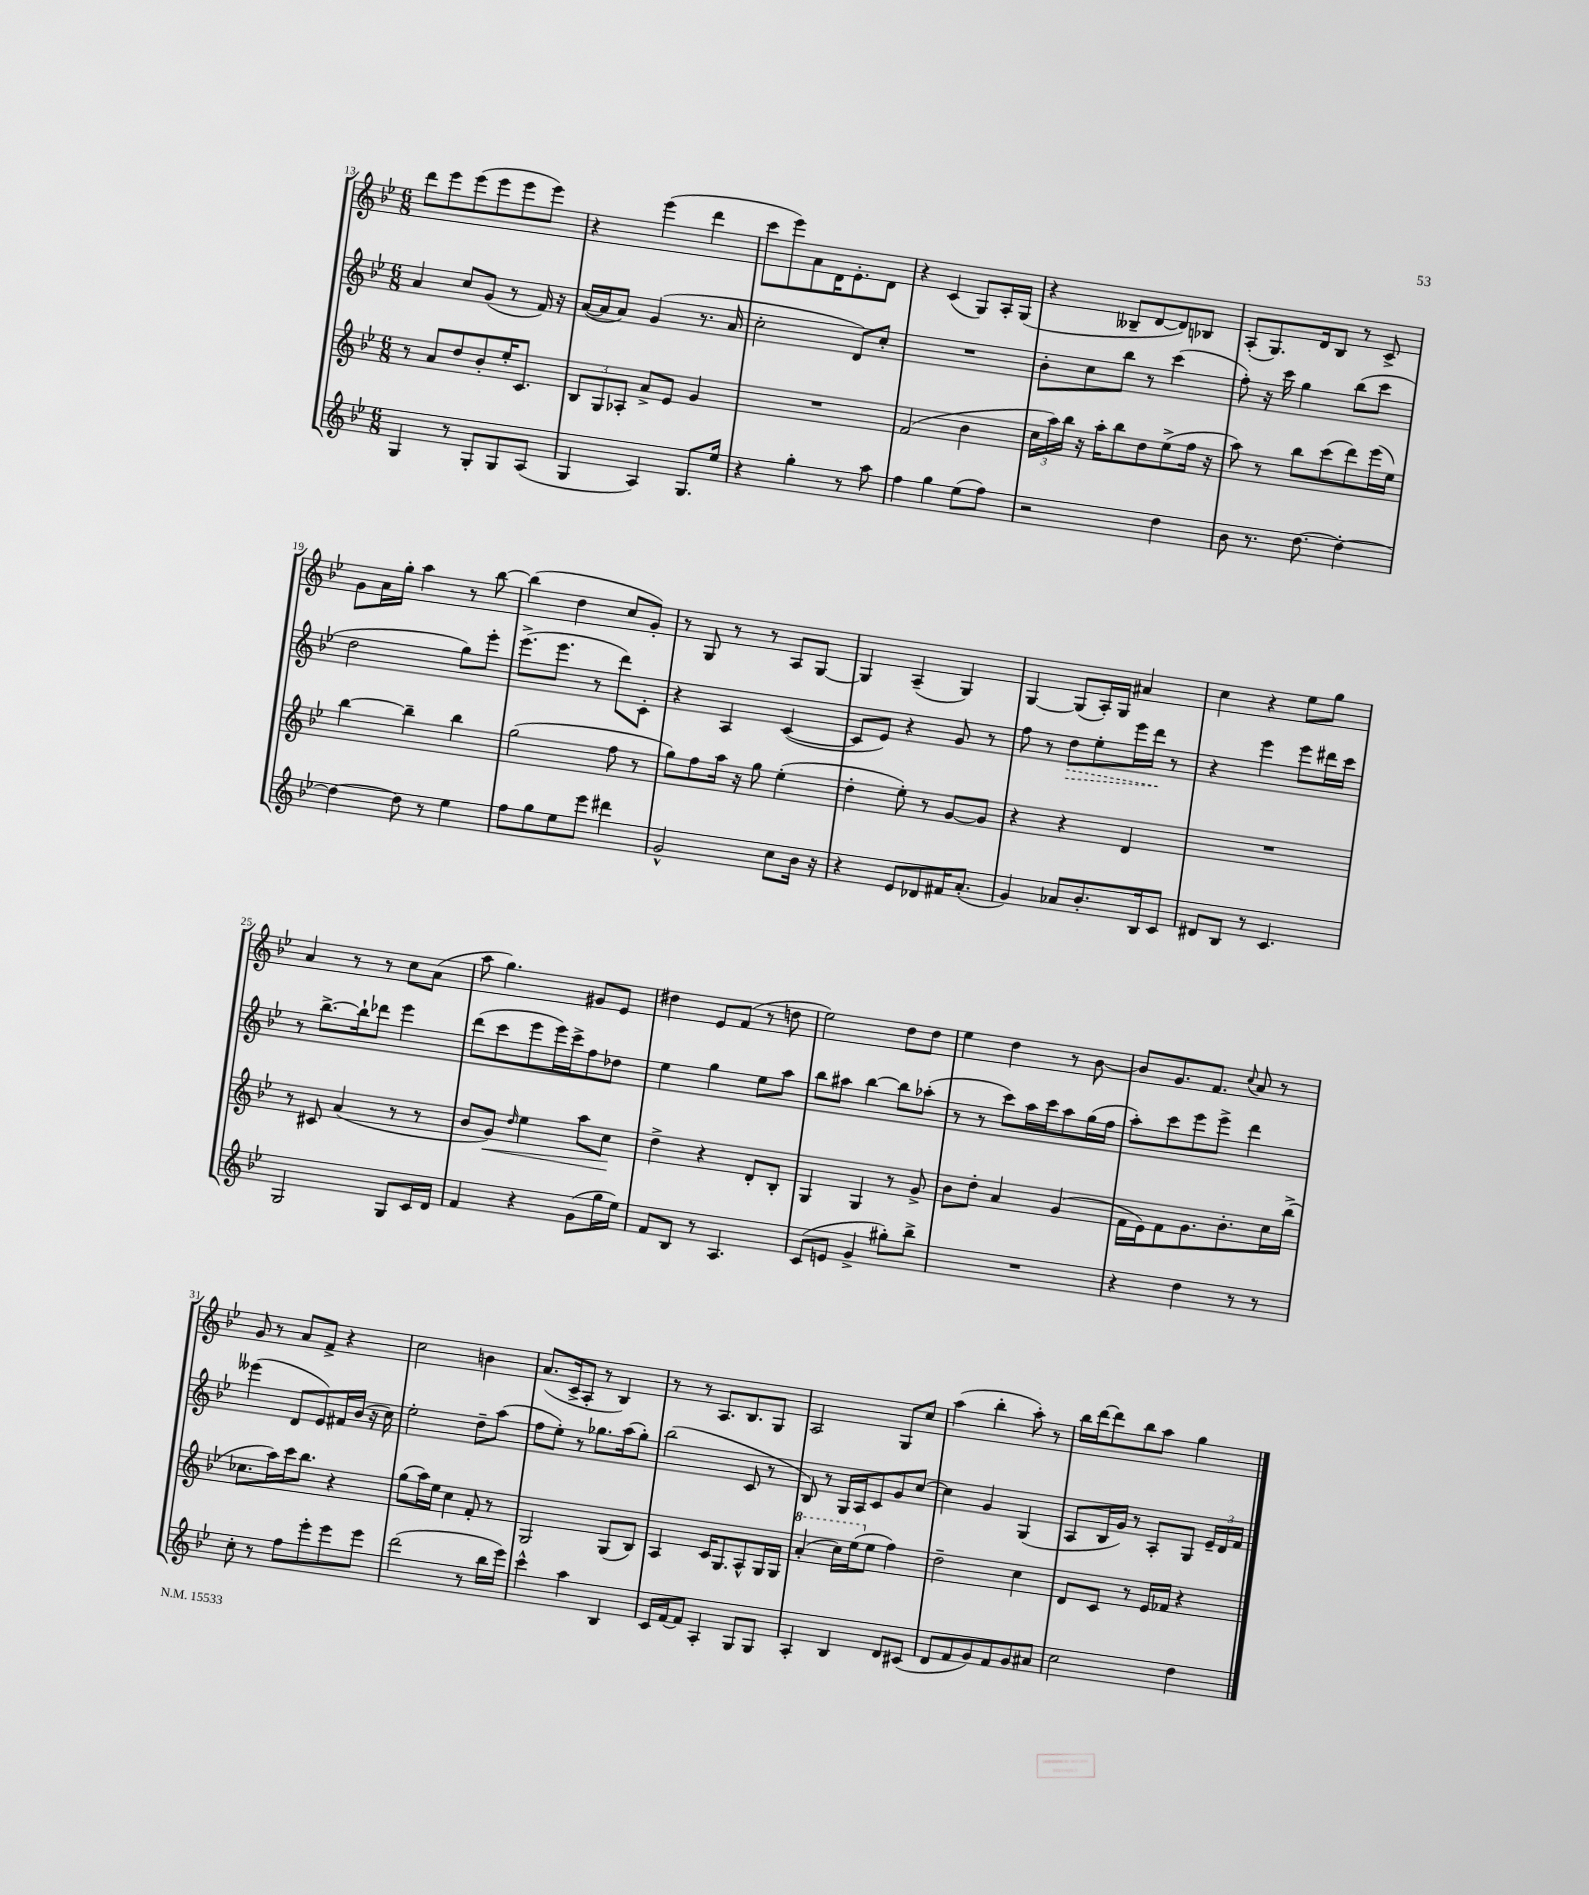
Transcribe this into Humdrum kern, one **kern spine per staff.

**kern	**kern	**kern	**kern
*staff4	*staff3	*staff2	*staff1
*clefG2	*clefG2	*clefG2	*clefG2
*k[b-e-]	*k[b-e-]	*k[b-e-]	*k[b-e-]
*M6/8	*M6/8	*M6/8	*M6/8
4G	8r	4a	8ddd
.	8a	.	8eee-
8r	8dd	8cc	(8eee-
8G'	8b-'	(8g	8eee-
8G	16ee-'	8r	8eee-
.	8.c	.	.
(8A	.	16f)	8eee-)
.	.	16r	.
=	=	=	=
4G	12B-	([16a	4r
.	.	16a]	.
.	12G	.	.
.	.	8a)	.
.	12A-'	.	.
4A)	8a^	(4g	(4eee-
.	8e-	.	.
8.G	4g	8.r	4ddd
16ee-	.	16a	.
=	=	=	=
4r	2.r	2cc'	8ccc
.	.	.	8eee-)
4gg'	.	.	8a
.	.	.	16d
.	.	.	8.e-'
8r	.	8d)	.
8aa	.	8cc'	8d
=	=	=	=
4ff	(2f	2.r	4r
4gg	.	.	(4c
(8ee-	4b-	.	8G)
8ff)	.	.	16A'
.	.	.	(16G
=	=	=	=
2r	24cc	8b-'	4r
.	24aa)	.	.
.	24bb-	.	.
.	16r	8cc	.
.	16aa'	.	.
.	8bb-	8bb-	8B--~
.	8dd	8r	[8d
4dd	(8ee-^	(4ccc	8d])
.	16ff	.	8B-
.	16r	.	.
=	=	=	=
8b-	8aa)	8ff')	(8A'
8.r	8r	16r	8.G)
.	.	16ccc	.
.	8bb-	4gg	.
[8.dd	.	.	16d
.	(8ccc	.	8B-
4dd'_	8ddd)	(8bb-	8r
.	(16eee-	8ccc	8c^
.	16ee-)	.	.
=	=	=	=
4dd_	[4bb-	2dd	8g
.	.	.	16a
.	.	.	16gg'
8dd]	4bb-~]	.	4aa
8r	.	.	.
4ee-	4bb-	8gg)	8r
.	.	8eee-'	[8bb-
=	=	=	=
8ff	(2gg	(8.eee-^	(4bb-]
8gg	.	.	.
.	.	8.eee-	.
8ee-	.	.	4dd
8eee-	.	8r	.
4ddd#	8ff	8ddd)	8cc
.	8r	8c'	8g')
=	=	=	=
2g^^	8gg)	4r	8r
.	8ff	.	8G
.	16aa	4A	8r
.	16r	.	.
.	8gg	.	8r
8cc	(4ee-'	([4c	8A
16b-	.	.	[8G
16r	.	.	.
=	=	=	=
4r	4dd'	8c]	4G]
.	.	8e-)	.
8e-	8ee-')	4r	(4A~
8d-	8r	.	.
16f#	[8g	8g	4G)
(8.a'	.	.	.
.	8g]	8r	.
=	=	=	=
4g)	4r	8ff	[4G
.	.	8r	.
8a-	4r	8dd	(8G]
8.b-'	.	8ee-'	16A')
.	.	.	16G
.	4d	16eee-	4a#
16B-	.	16ddd	.
8c	.	8r	.
=	=	=	=
8d#	2.r	4r	4cc
8B-	.	.	.
8r	.	4eee-	4r
4.c	.	.	.
.	.	8eee-	8ee-
.	.	16ddd#	8gg
.	.	16ccc	.
=	=	=	=
2G	8r	8r	4a
.	8c#	[8.bb-^	.
.	(4a	.	8r
.	.	16bb-`]	.
.	.	8ddd-	8r
8G	8r	4eee-	8cc
16c	8r	.	(8a
16d	.	.	.
=	=	=	=
4f	8b-	(8ddd	8aa
.	8g)	8ccc	4.gg)
.	16qqdd	.	.
4r	4ee-	8eee-	.
.	.	16eee-)	.
.	.	16ccc^	.
(8g	8aa	8ff	8g#
16gg	8cc	8dd-	8e-
16ee-)	.	.	.
=	=	=	=
8f	4dd^	4ee-	4dd#
8B-	.	.	.
8r	4r	4gg	8e-
4.A	.	.	(8f
.	8d'	8ee-	8r
.	8B-'	8aa	8dd
=	=	=	=
(8c	4G	8bb-	2ee-)
8e	.	8aa#	.
4g^	4G	[4bb-	.
8gg#')	8r	8bb-]	8dd
8bb-^	8g^	(8aa-'	8dd
=	=	=	=
2.r	8b-	8r	4ee-
.	8dd'	8r	.
.	4a	8ccc)	4dd
.	.	16aa	.
.	.	16ccc	.
.	(4g	8aa	8r
.	.	(16gg	[8b-
.	.	16ff	.
=	=	=	=
4r	16f	8aa')	8b-]
.	16e-)	.	.
.	8f	8ccc	8.g
4dd	8.g	8eee-	.
.	.	.	8.f
.	.	8eee-^	.
.	8.b-'	.	.
.	.	.	8qqcc
8r	.	4ddd	8a
8r	16cc	.	8r
.	(16bb-^	.	.
=	=	=	=
8cc'	8.cc-	(4eee--	8g
8r	.	.	8r
.	16aa)	.	.
8ff	16ccc	8d	8a
.	8.bb-	.	.
8eee-'	.	8e-)	8f^
8eee-	4r	16f#	4r
.	.	(16b-	.
8eee-	.	16r	.
.	.	16cc)	.
=	=	=	=
(2ddd	(8gg	2ee-'	2cc
.	16aa)	.	.
.	16ee-	.	.
.	4cc	.	.
8r	8f'	8dd~	4b
16bb-	8r	(8aa	.
16eee-)	.	.	.
=	=	=	=
4ccc^^	2G	8ff	(8.a
.	.	8ee-')	.
.	.	.	16c^
4aa	.	8r	8A'
.	.	8.gg-	8r
4B-	(8G	.	4B-)
.	.	(16aa	.
.	8B-)	8gg-')	.
=	=	=	=
16c	4A	(2bb-	8r
[16f	.	.	.
8f]	.	.	8r
4A'	16c	.	8.A
.	8.G	.	.
.	.	.	8.B-
8G	8A^^	8c	.
8G	16G	8r	8G
.	16G	.	.
=	=	=	=
4A'	(4aa'	8B-)	2A
.	.	8r	.
4B-	16ccc)	16G	.
.	(16eee-	16A	.
.	8ee-	8c	.
8d	4ff)	8g	8G
(8c#	.	[8cc	8cc
=	=	=	=
8d	2dd~	4cc]	(4aa
8f	.	.	.
8g)	.	4g	4bb-'
8f	.	.	.
8g	4cc	(4G	8aa')
8a#	.	.	8r
=	=	=	=
2cc	8d	8A	16bb-
.	.	.	[16ddd
.	8c	16B-	8ddd]
.	.	16g)	.
.	8r	8r	8bb-
.	16e-	8A'	8aa
.	16f-	.	.
4dd	4r	8G	4gg
.	.	24e-~	.
.	.	24d	.
.	.	24f	.
==	==	==	==
*-	*-	*-	*-
